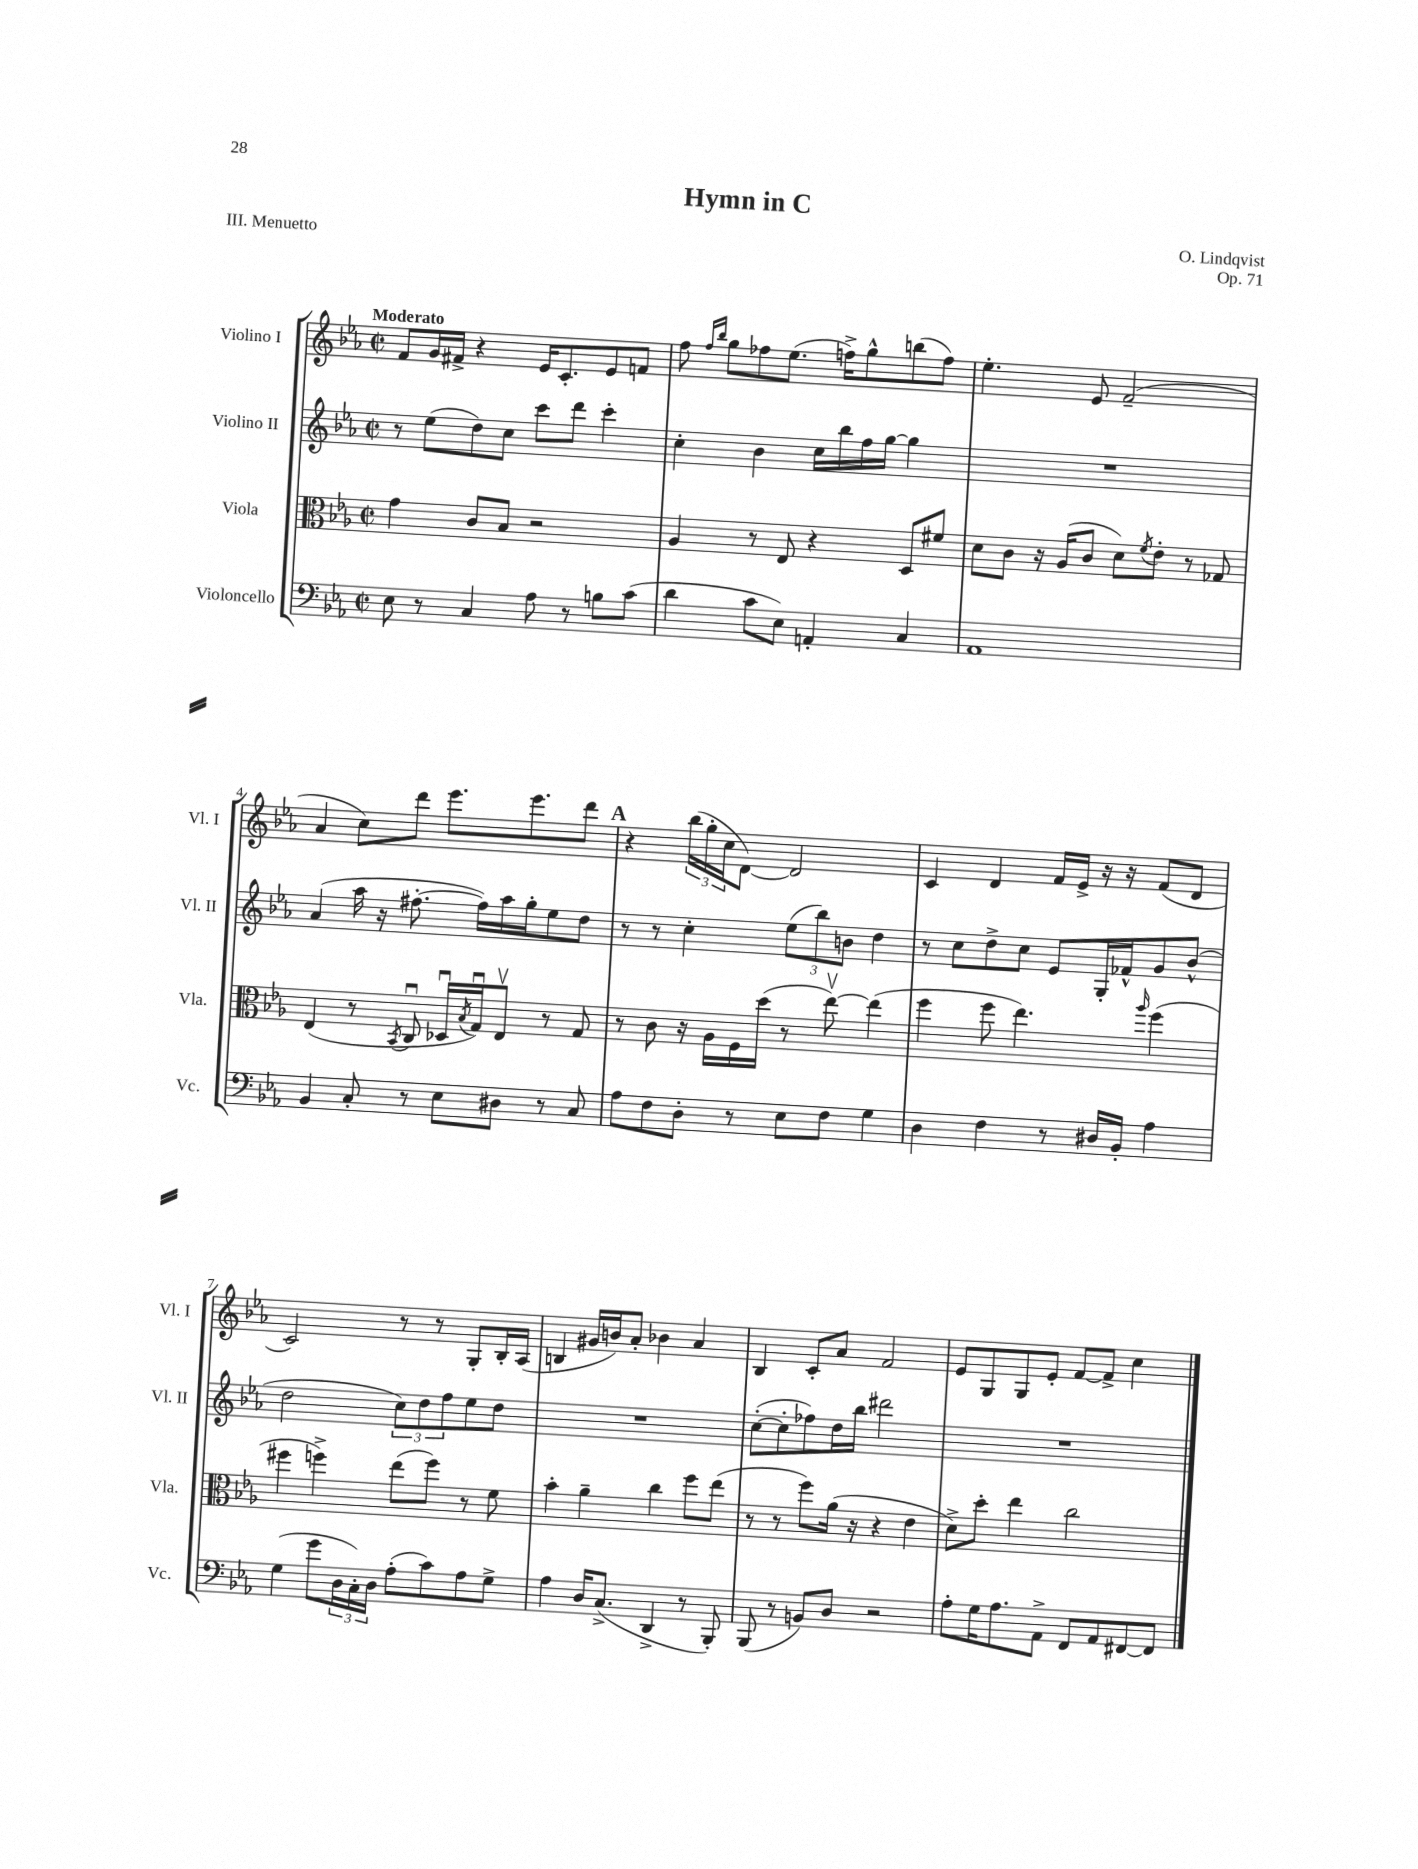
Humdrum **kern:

**kern	**kern	**kern	**kern
*staff4	*staff3	*staff2	*staff1
*clefF4	*clefC3	*clefG2	*clefG2
*k[b-e-a-]	*k[b-e-a-]	*k[b-e-a-]	*k[b-e-a-]
*M2/2	*M2/2	*M2/2	*M2/2
*met(c|)	*met(c|)	*met(c|)	*met(c|)
8E-	4g	8r	8f
8r	.	(8ee-	16g
.	.	.	16f#^
4C	8c	8dd)	4r
.	8B-	8cc	.
8A-	2r	8ccc	16e-
.	.	.	8.c'
8r	.	8ddd	.
8B	.	4ccc'	8e-
(8c	.	.	8f
=	=	=	=
4d	4A-	4cc'	8ff
.	.	.	16qqff
.	.	.	16qqbb-
.	.	.	8gg
8c	8r	4b-	8ff-
8E-)	8E-	.	(8.ee-
4AA'	4r	16cc	.
.	.	16bb-	16ff^)
.	.	16ff	8gg^^
.	.	[16gg	.
4C	8D	4gg]	(8bb
.	8f#	.	8ff)
=	=	=	=
1AA-	8d	1r	4.ee-'
.	8c	.	.
.	16r	.	.
.	(16A-	.	.
.	8c	.	8e-
.	8d)	.	(2f~
.	8qf	.	.
.	8e-'	.	.
.	8r	.	.
.	8G-	.	.
=	=	=	=
4BB-	(4E-	(4a-	4a-
8C'	8r	16aa-	8cc)
.	.	16r	.
.	8qBB-	.	.
8r	8Cu	[8.ff#'	8ddd
8E-	16D-u	.	8.eee-
.	8qB-	.	.
.	16Gu)	16ff#])	.
8D#	8E-v	16aa-	.
.	.	16gg'	8.eee-
8r	8r	8ee-	.
8C	8G	8dd	8ddd
=	=	=	=
8A-	8r	8r	4r
8F	8c	8r	.
8D'	16r	4cc'	(24bb-
.	.	.	24gg'
.	16A-	.	.
.	.	.	24cc
8r	16F	.	[8d)
.	(16dd	.	.
8E-	8r	(12ee-	2d]
.	.	12bb-)	.
8F	[8ee-v)	.	.
.	.	12b	.
4G	(4ee-]	4dd	.
=	=	=	=
4D	4ff	8r	4c
.	.	8cc	.
4F	8ff	8dd^	4d
.	4.ee-)	8cc	.
8r	.	8e-	16f
.	.	.	16e-^
16D#	.	16G'	16r
16BB-'	.	16f-^^	16r
.	16qqaa-	.	.
4A-	(4ff	8g	(8f
.	.	(8b-^^	8d
=	=	=	=
(4G	4ff#	2dd	2c)
8g	4ff^)	.	.
24D	.	.	.
24C')	.	.	.
24D	.	.	.
(8A-'	(8ee-	12cc)	8r
.	.	12dd	.
8c)	8ff)	.	8r
.	.	12ff	.
8A-	8r	8ee-	8G'
8G^	8f	8dd	16B-'
.	.	.	(16A-
=	=	=	=
4A-	4b-'	1r	4B
16D	4a-~	.	16g#
(8.C^	.	.	16b)
.	.	.	8a-'
4DD^	4cc	.	4b-
8r	8ff	.	4a-
8BBB-')	(8ee-	.	.
=	=	=	=
(8BBB-	8r	([8cc'	4B-
8r	8r	8cc']	.
8BB)	8ff)	8ff-)	8c'
8D	(16a-	16dd	8a-
.	16r	16bb-	.
2r	4r	2ddd#	2f
.	4e-	.	.
=	=	=	=
8A-'	8d^)	1r	8e-
16G	8dd'	.	8G
8.A-	.	.	.
.	4ee-	.	8G
8AA-^	.	.	8e-'
8FF	2cc	.	[8f
8AA-	.	.	8f^]
[8FF#	.	.	4cc
8FF#]	.	.	.
==	==	==	==
*-	*-	*-	*-
